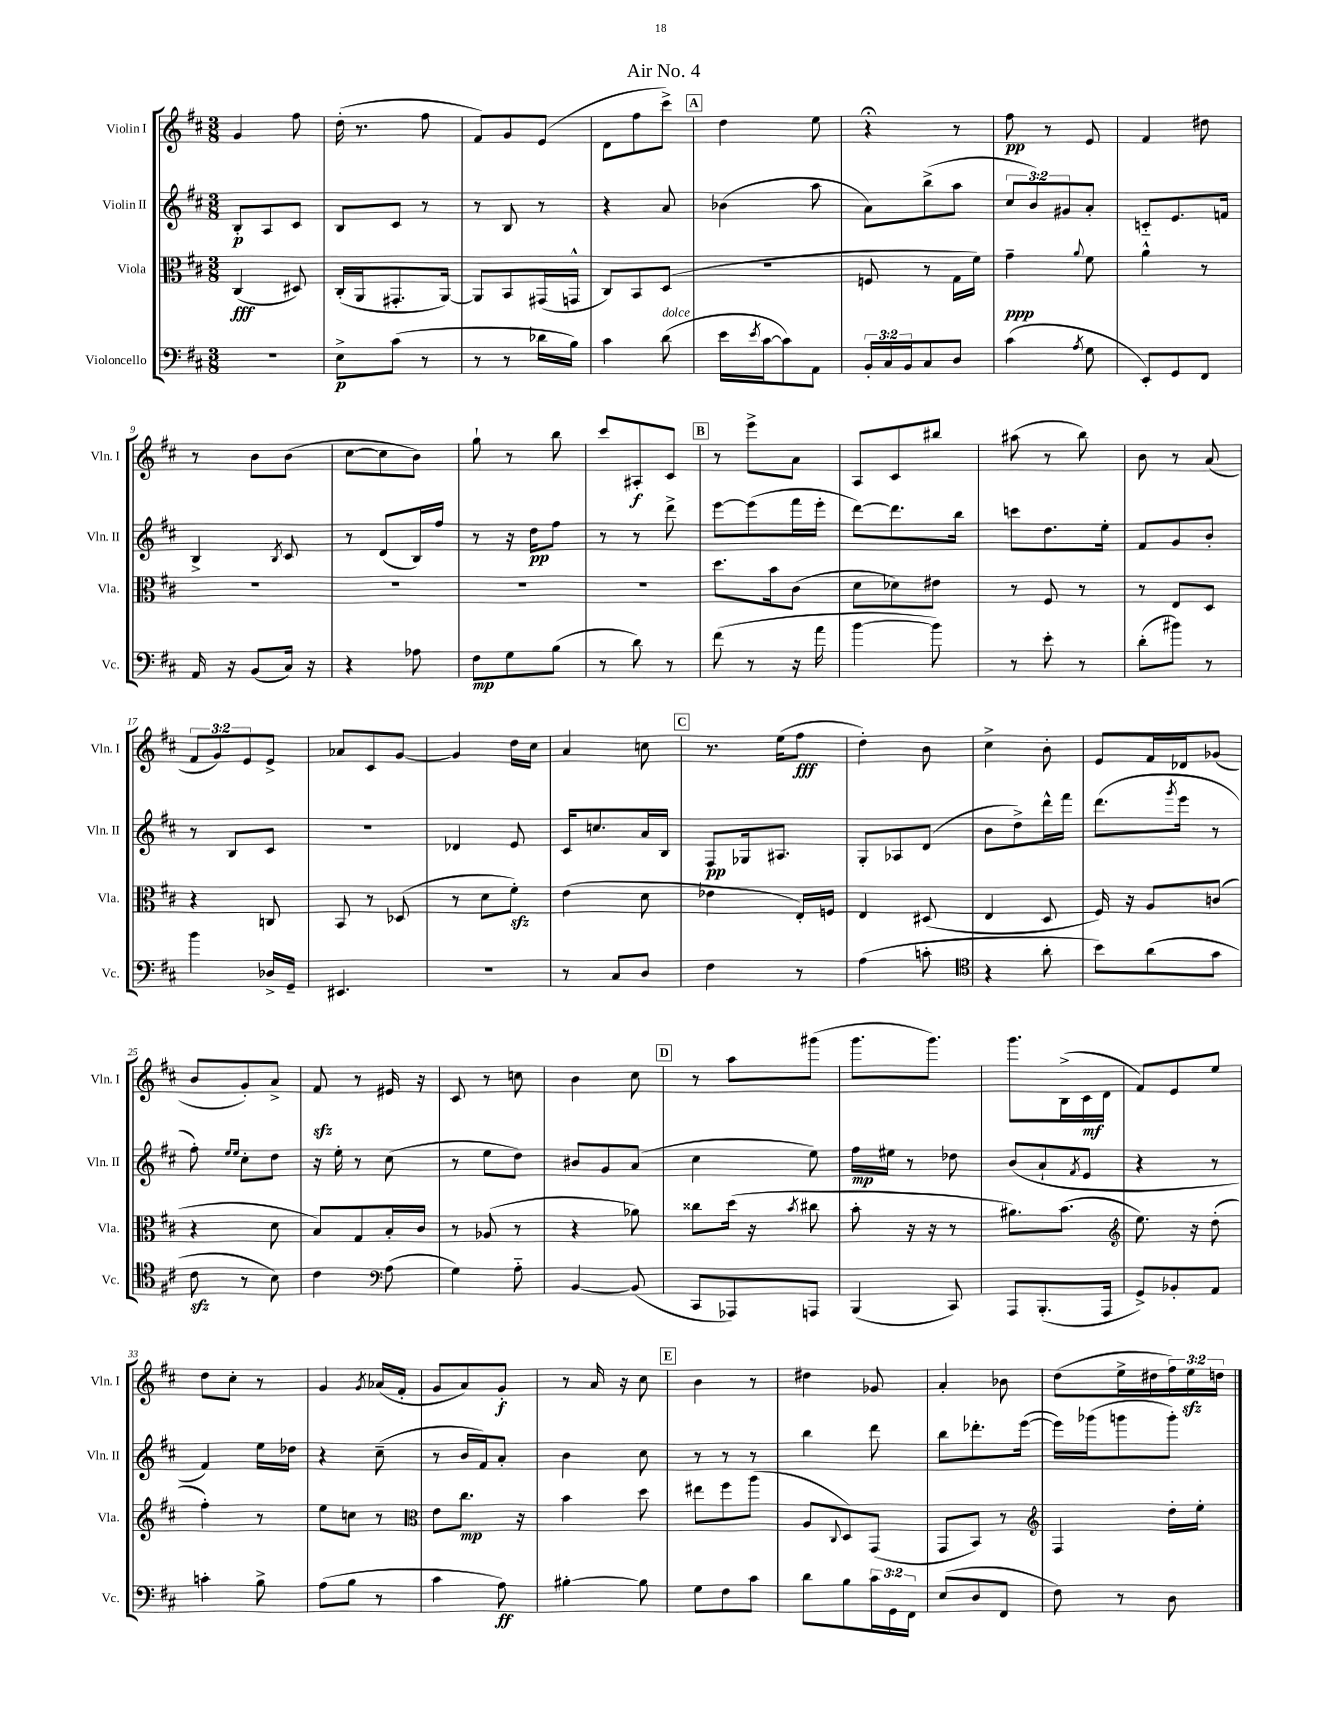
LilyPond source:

\header { title = "Air No. 4" }
<<
\new StaffGroup <<
\new Staff = "s0" \with { instrumentName = "Violin I" shortInstrumentName = "Vln. I" } {
    \clef treble \key d \major \numericTimeSignature \time 3/8 \override Staff.TupletNumber.text = #tuplet-number::calc-fraction-text
    g'4 fis''8 |
    d''16-.( r8. fis''8 |
    fis'8) g'8 e'8( |
    d'8 fis''8 cis'''8->) |
    \mark \markup { \box "A" } d''4 e''8 |
    r4\fermata r8 |
    fis''8\pp r8 e'8 |
    fis'4 dis''8 |
    r8 b'8 b'8( |
    cis''8~ cis''8 b'8) |
    g''8-! r8 b''8 |
    cis'''8 ais8-.\f cis'8 |
    \mark \markup { \box "B" } r8 e'''8-> a'8 |
    a8 cis'8 bis''8 |
    ais''8( r8 b''8) |
    b'8 r8 a'8( |
    \tuplet 3/2 { fis'8 g'8) e'8 } e'8-> |
    aes'8 cis'8 g'8~ |
    g'4 d''16 cis''16 |
    a'4 c''8 |
    \mark \markup { \box "C" } r8. e''16( fis''8\fff |
    d''4-.) b'8 |
    cis''4-> b'8-. |
    e'8 fis'16 des'16 ges'8( |
    b'8 g'8-.) a'8-> |
    fis'8\sfz r8 eis'16 r16 |
    cis'8 r8 c''8 |
    b'4 cis''8 |
    \mark \markup { \box "D" } r8 a''8 gis'''8( |
    g'''8. g'''8.) |
    g'''8. b16->( cis'16\mf d'16 |
    fis'8) e'8 e''8 |
    d''8 cis''8-. r8 |
    g'4 \acciaccatura { g'8 } aes'16( fis'16-. |
    g'8 a'8) g'8-.\f |
    r8 a'16 r16 cis''8 |
    \mark \markup { \box "E" } b'4 r8 |
    dis''4 ges'8 |
    a'4-. bes'8 |
    d''8( e''16-> dis''16 \tuplet 3/2 { fis''16) e''16\sfz d''16 } \bar "|." |
}
\new Staff = "s1" \with { instrumentName = "Violin II" shortInstrumentName = "Vln. II" } {
    \clef treble \key d \major \numericTimeSignature \time 3/8 \override Staff.TupletNumber.text = #tuplet-number::calc-fraction-text
    b8-.\p a8 cis'8 |
    b8 cis'8 r8 |
    r8 b8 r8 |
    r4 a'8 |
    \mark \markup { \box "A" } bes'4( a''8 |
    a'8) b''8->( a''8 |
    \tuplet 3/2 { cis''8 b'8) gis'8 } a'8-. |
    c'8-_ e'8. f'16 |
    b4-> \acciaccatura { b8 } cis'8 |
    r8 d'8( b16) fis''16 |
    r8 r16 d''16\pp fis''8 |
    r8 r8 d'''8-> |
    \mark \markup { \box "B" } e'''8~ e'''8( fis'''16 e'''16-. |
    d'''8~) d'''8. b''16 |
    c'''8 d''8. e''16-. |
    fis'8 g'8 b'8-. |
    r8 b8 cis'8 |
    R4. |
    des'4 e'8 |
    cis'16 c''8. a'16 b16 |
    \mark \markup { \box "C" } fis8\pp ges16 ais8. |
    g8-. aes8 d'8( |
    b'8 d''8->) d'''16-^ fis'''16 |
    d'''8.( \acciaccatura { g'''8 } e'''16 r8 |
    fis''8-.) \grace { e''16 e''16 } cis''8-. d''8 |
    r16 e''16-. r8 cis''8( |
    r8 e''8 d''8) |
    bis'8 g'8 a'8( |
    \mark \markup { \box "D" } cis''4 e''8) |
    fis''16\mp eis''16 r8 des''8 |
    b'8( a'8-! \acciaccatura { fis'8 } e'8 |
    r4 r8 |
    fis'4) e''16 des''16 |
    r4 cis''8--( |
    r8 b'16 fis'16) a'8-. |
    b'4 cis''8 |
    \mark \markup { \box "E" } r8 r8 r8 |
    b''4 d'''8 |
    b''8 des'''8.-. e'''16~( |
    e'''16) ges'''16( g'''8 g'''8-.) \bar "|." |
}
\new Staff = "s2" \with { instrumentName = "Viola" shortInstrumentName = "Vla." } {
    \clef alto \key d \major \numericTimeSignature \time 3/8
    cis4\fff( dis8) |
    cis16-.( a,16 gis,8.-. a,16~) |
    a,8 b,8 gis,16( g,16-^ |
    cis8) b,8 d8( |
    \mark \markup { \box "A" } R4. |
    f8 r8 g16 fis'16) |
    g'4--\ppp \appoggiatura { a'8 } fis'8 |
    a'4-^ r8 |
    R4. |
    R4. |
    R4. |
    R4. |
    \mark \markup { \box "B" } d''8. b'16 cis'8( |
    d'8 des'8) eis'8 |
    r8 fis8 r8 |
    r8 e8 d8 |
    r4 c8 |
    b,8 r8 des8( |
    r8 d'8 fis'8-.\sfz) |
    e'4( d'8 |
    \mark \markup { \box "C" } ees'4 e16-.) f16 |
    e4 dis8( |
    e4 d8 |
    fis16) r16 a8 c'8( |
    r4 d'8 |
    b8) g8 b16-. cis'16 |
    r8 aes8( r8 |
    r4 aes'8) |
    \mark \markup { \box "D" } cisis''8 d''16( r16 \acciaccatura { b'8 } cis''8 |
    b'8-. r16 r16 r8 |
    ais'8.) b'8.( |
    \clef treble e''8.) r16 d''8-.( |
    fis''4-.) r8 |
    e''8 c''8 r8 |
    \clef alto e'8 cis''8.\mp r16 |
    b'4 d''8 |
    \mark \markup { \box "E" } eis''8 fis''8 a''8( |
    a8 \appoggiatura { cis8 } d8) g,8( |
    g,8 b,8) r8 |
    \clef treble fis4 d''16-. e''16-. \bar "|." |
}
\new Staff = "s3" \with { instrumentName = "Violoncello" shortInstrumentName = "Vc." } {
    \clef bass \key d \major \numericTimeSignature \time 3/8 \override Staff.TupletNumber.text = #tuplet-number::calc-fraction-text
    R4. |
    e8->\p cis'8( r8 |
    r8 r8 des'16 b16) |
    cis'4 d'8^\markup { \italic "dolce" }( |
    \mark \markup { \box "A" } e'16 \acciaccatura { e'8 } cis'16~ cis'8) a,8 |
    \tuplet 3/2 { b,16-. cis16 b,16 } cis8 d8 |
    cis'4( \acciaccatura { a8 } g8 |
    e,8-.) g,8 fis,8 |
    a,16 r16 b,8( cis16) r16 |
    r4 aes8 |
    fis8\mp g8 b8( |
    r8 d'8) r8 |
    \mark \markup { \box "B" } fis'8( r8 r16 a'16 |
    b'4~ b'8) |
    r8 e'8-. r8 |
    d'8-.( bis'8) r8 |
    b'4 des16-> g,16-- |
    eis,4. |
    R4. |
    r8 cis8 d8 |
    \mark \markup { \box "C" } fis4 r8 |
    a4( c'8-. |
    \clef tenor r4 a'8-. |
    b'8) a'8( g'8 |
    cis'8\sfz r8 b8) |
    cis'4 \clef bass a8( |
    g4) a8-_ |
    b,4~ b,8( |
    \mark \markup { \box "D" } cis,8 aes,,8) a,,8 |
    b,,4( cis,8) |
    a,,8 b,,8.-.( a,,16 |
    g,8->) bes,8-. a,8 |
    c'4-. b8-> |
    a8( b8 r8 |
    cis'4 a8\ff) |
    bis4~-. bis8 |
    \mark \markup { \box "E" } g8 fis8 cis'8 |
    d'8 b8 \tuplet 3/2 { cis'16 g,16 fis,16 } |
    e8( d8 fis,8 |
    fis8) r8 d8 \bar "|." |
}
>>
>>
